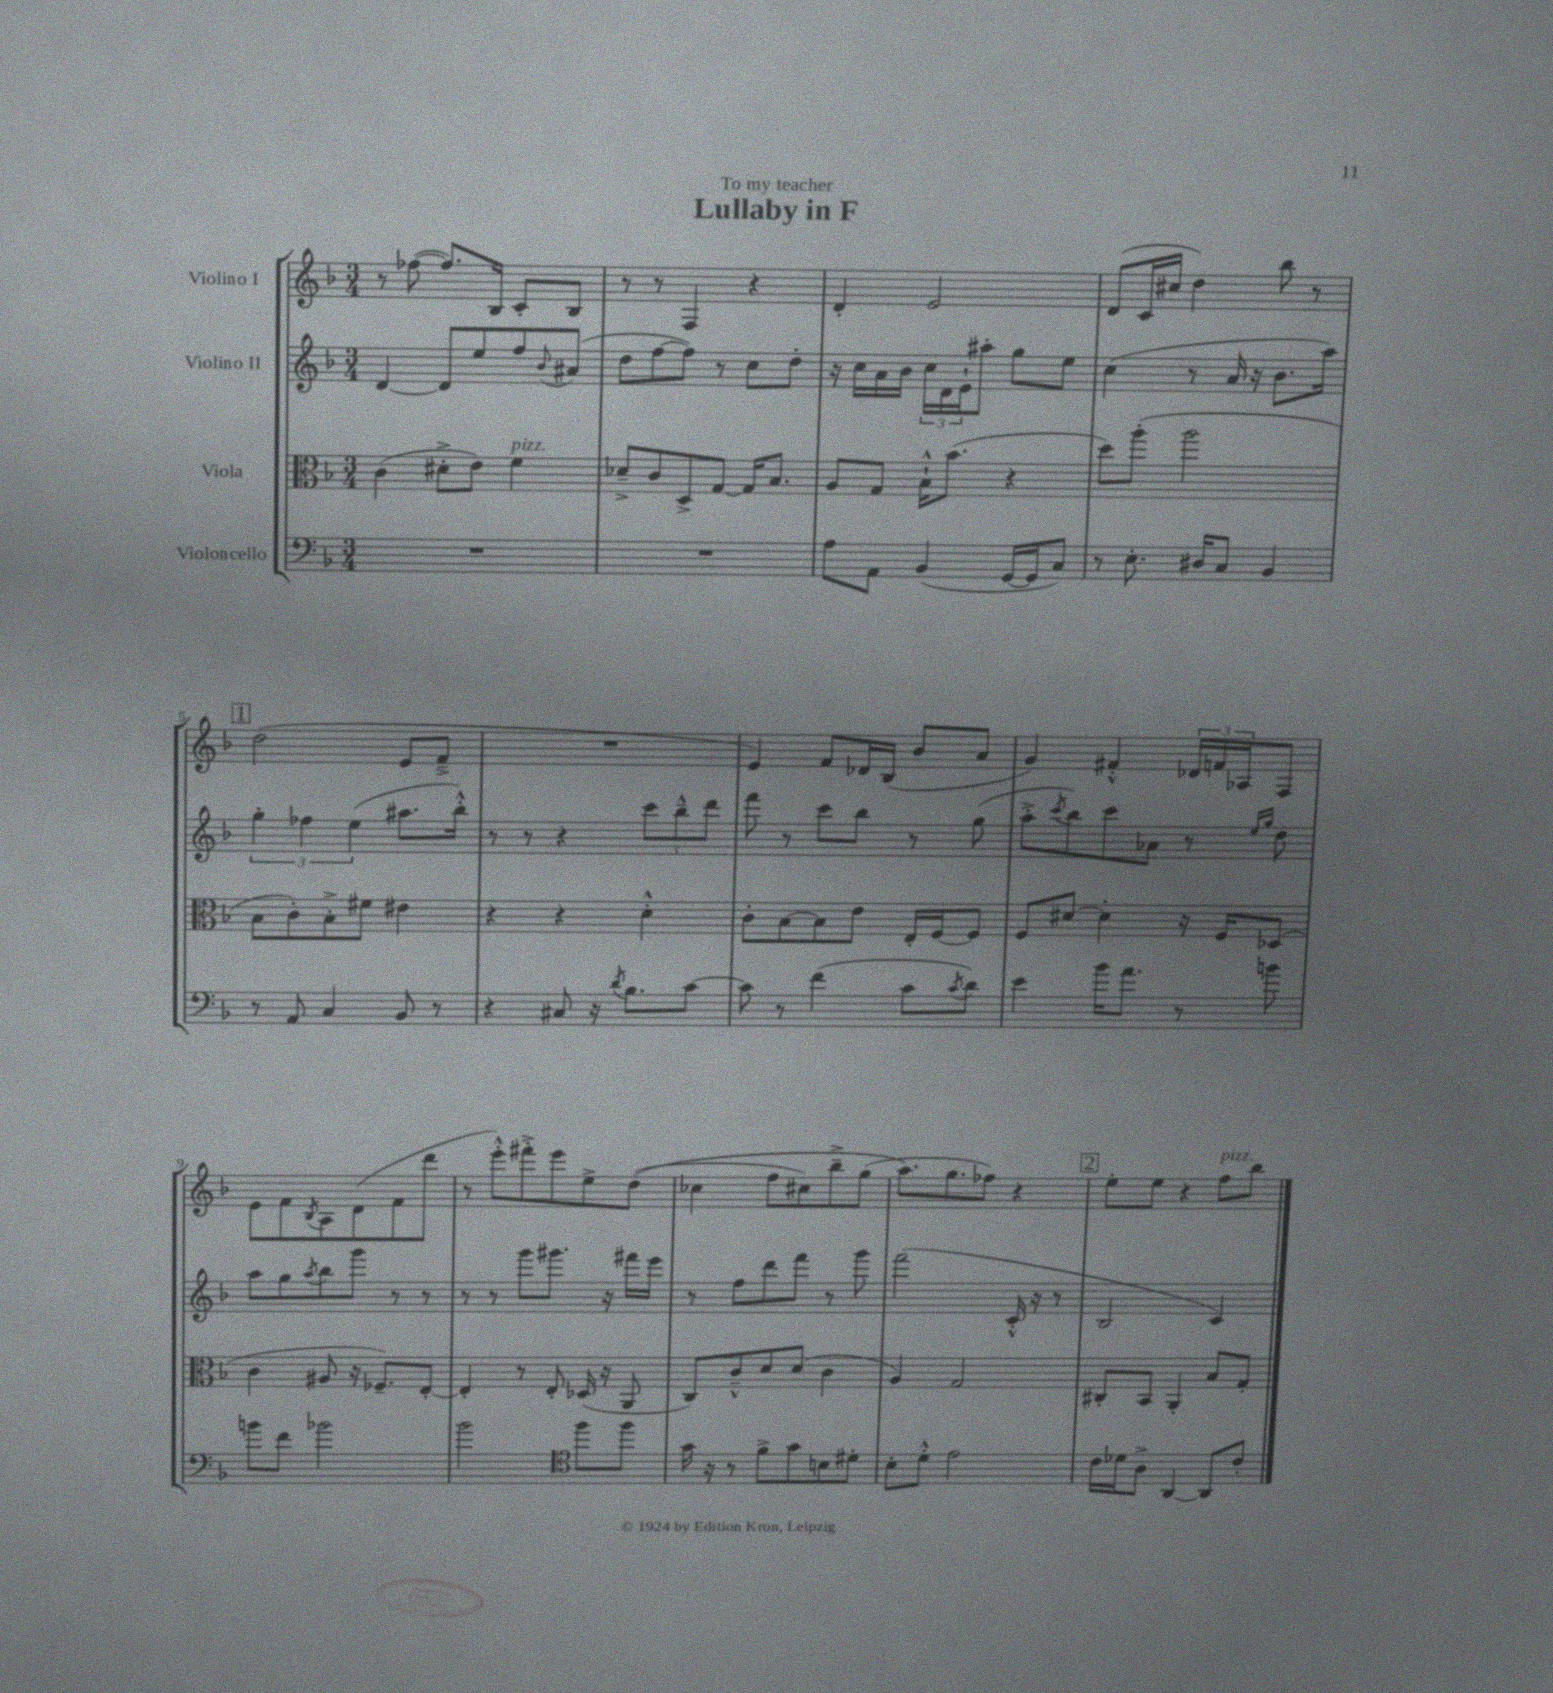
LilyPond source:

\header { title = "Lullaby in F" dedication = "To my teacher" }
<<
\new StaffGroup <<
\new Staff = "s0" \with { instrumentName = "Violino I" } {
    \clef treble \key f \major \numericTimeSignature \time 3/4
    r8 fes''8~( fes''8.) bes16 c'8-. bes8 |
    r8 r8 f4 r4 |
    d'4-. e'2 |
    d'8( c'16 cis''16 d''4) bes''8 r8 |
    \mark \markup { \box "1" } d''2( e'8 f'8---> |
    R2. |
    e'4) f'8 des'16 bes16( bes'8 a'8 |
    g'4) fis'4-.-^ \tuplet 3/2 { des'16 f'16 aes16 } f8 |
    e'8 f'8 \acciaccatura { bes8 } a8 d'8( f'8 d'''8 |
    r8 e'''8-.-^) fis'''8-.-> e'''8 e''8-> d''8(\( |
    ces''4 f''8 cis''8) bes''8---> g''8( |
    a''8.\) g''8. fes''8) r4 |
    \mark \markup { \box "2" } e''8-. e''8 r4 f''8^\markup { \italic "pizz." } bes''8 \bar "|." |
}
\new Staff = "s1" \with { instrumentName = "Violino II" } {
    \clef treble \key f \major \numericTimeSignature \time 3/4
    d'4~ d'8 e''8 f''8 \appoggiatura { bes'8 } ais'8( |
    d''8 f''8~ f''8) r8 c''8 d''8-. |
    r16 c''16 a'16 bes'16 \tuplet 3/2 { c''16 d'16 e'16-! } ais''8-. g''8 e''8 |
    c''4( r8 a'16 r16 bes'8. a''16) |
    \mark \markup { \box "1" } \tuplet 3/2 { g''4-. fes''4 e''4( } ais''8. bes''16-.-^) |
    r8 r8 r4 \tuplet 3/2 { c'''8 bes''8---^ d'''8 } |
    f'''8 r8 c'''8 bes''8 r8 g''8( |
    a''8-.-> \acciaccatura { c'''8 } bes''8) c'''8 aes'8 r8 \grace { e''16 g''16 } d''8 |
    a''8 g''8 \acciaccatura { a''8 } bes''8 g'''8 r8 r8 |
    r8 r8 g'''8 gis'''8. r16 fis'''16 e'''16 |
    r8 f''8 d'''8 f'''8 r8 g'''8 |
    f'''2( c'16-.-^ r16 r8 |
    \mark \markup { \box "2" } bes2 c'4) \bar "|." |
}
\new Staff = "s2" \with { instrumentName = "Viola" } {
    \clef alto \key f \major \numericTimeSignature \time 3/4
    c'4( dis'8-.-> e'8) f'4^\markup { \italic "pizz." } |
    des'8---> c'8 d8-> g8~ g16 bes8. |
    a8 g8 bes16-!-^ bes'8.( r4 |
    d''8) a''8-.( a''2 |
    \mark \markup { \box "1" } bes8 c'8-.) bes8-.-> fis'8 eis'4 |
    r4 r4 d'4-.-^ |
    c'8-. bes8~ bes8 e'8 e16-. f16~ f8 |
    f8 dis'8~ dis'4-. r16 f16 des8( |
    c'4 ais8 r16 fes8.--) e8~-. |
    e4-. r8 e8-. des16( r16 a,8 |
    c8) c'8---^ d'8 d'8( c'4 |
    a4) g2 |
    \mark \markup { \box "2" } cis8-. bes,8 a,4-. bes8 g8-. \bar "|." |
}
\new Staff = "s3" \with { instrumentName = "Violoncello" } {
    \clef bass \key f \major \numericTimeSignature \time 3/4
    R2. |
    R2. |
    a8 a,8 bes,4( g,16~ g,16 c8) |
    r8 e8.-. dis16 c8 bes,4 |
    \mark \markup { \box "1" } r8 a,8 c4 bes,8 r8 |
    r4 cis8 r16 \acciaccatura { d'8 } bes8. c'8~ |
    c'8 r8 f'4( c'8 \acciaccatura { c'8 } d'8) |
    e'4 bes'16 a'8. r8 b'8 |
    b'8 f'8 bes'2 |
    bes'2 \clef tenor f''8 f''8 |
    g'16 r16 r8 f'8-> g'8 b8 dis'8-. |
    bes8-. d'8-.-^ e'2 |
    \mark \markup { \box "2" } c'16 des'16 a8-> a,4~ a,8 c'8-. \bar "|." |
}
>>
>>
